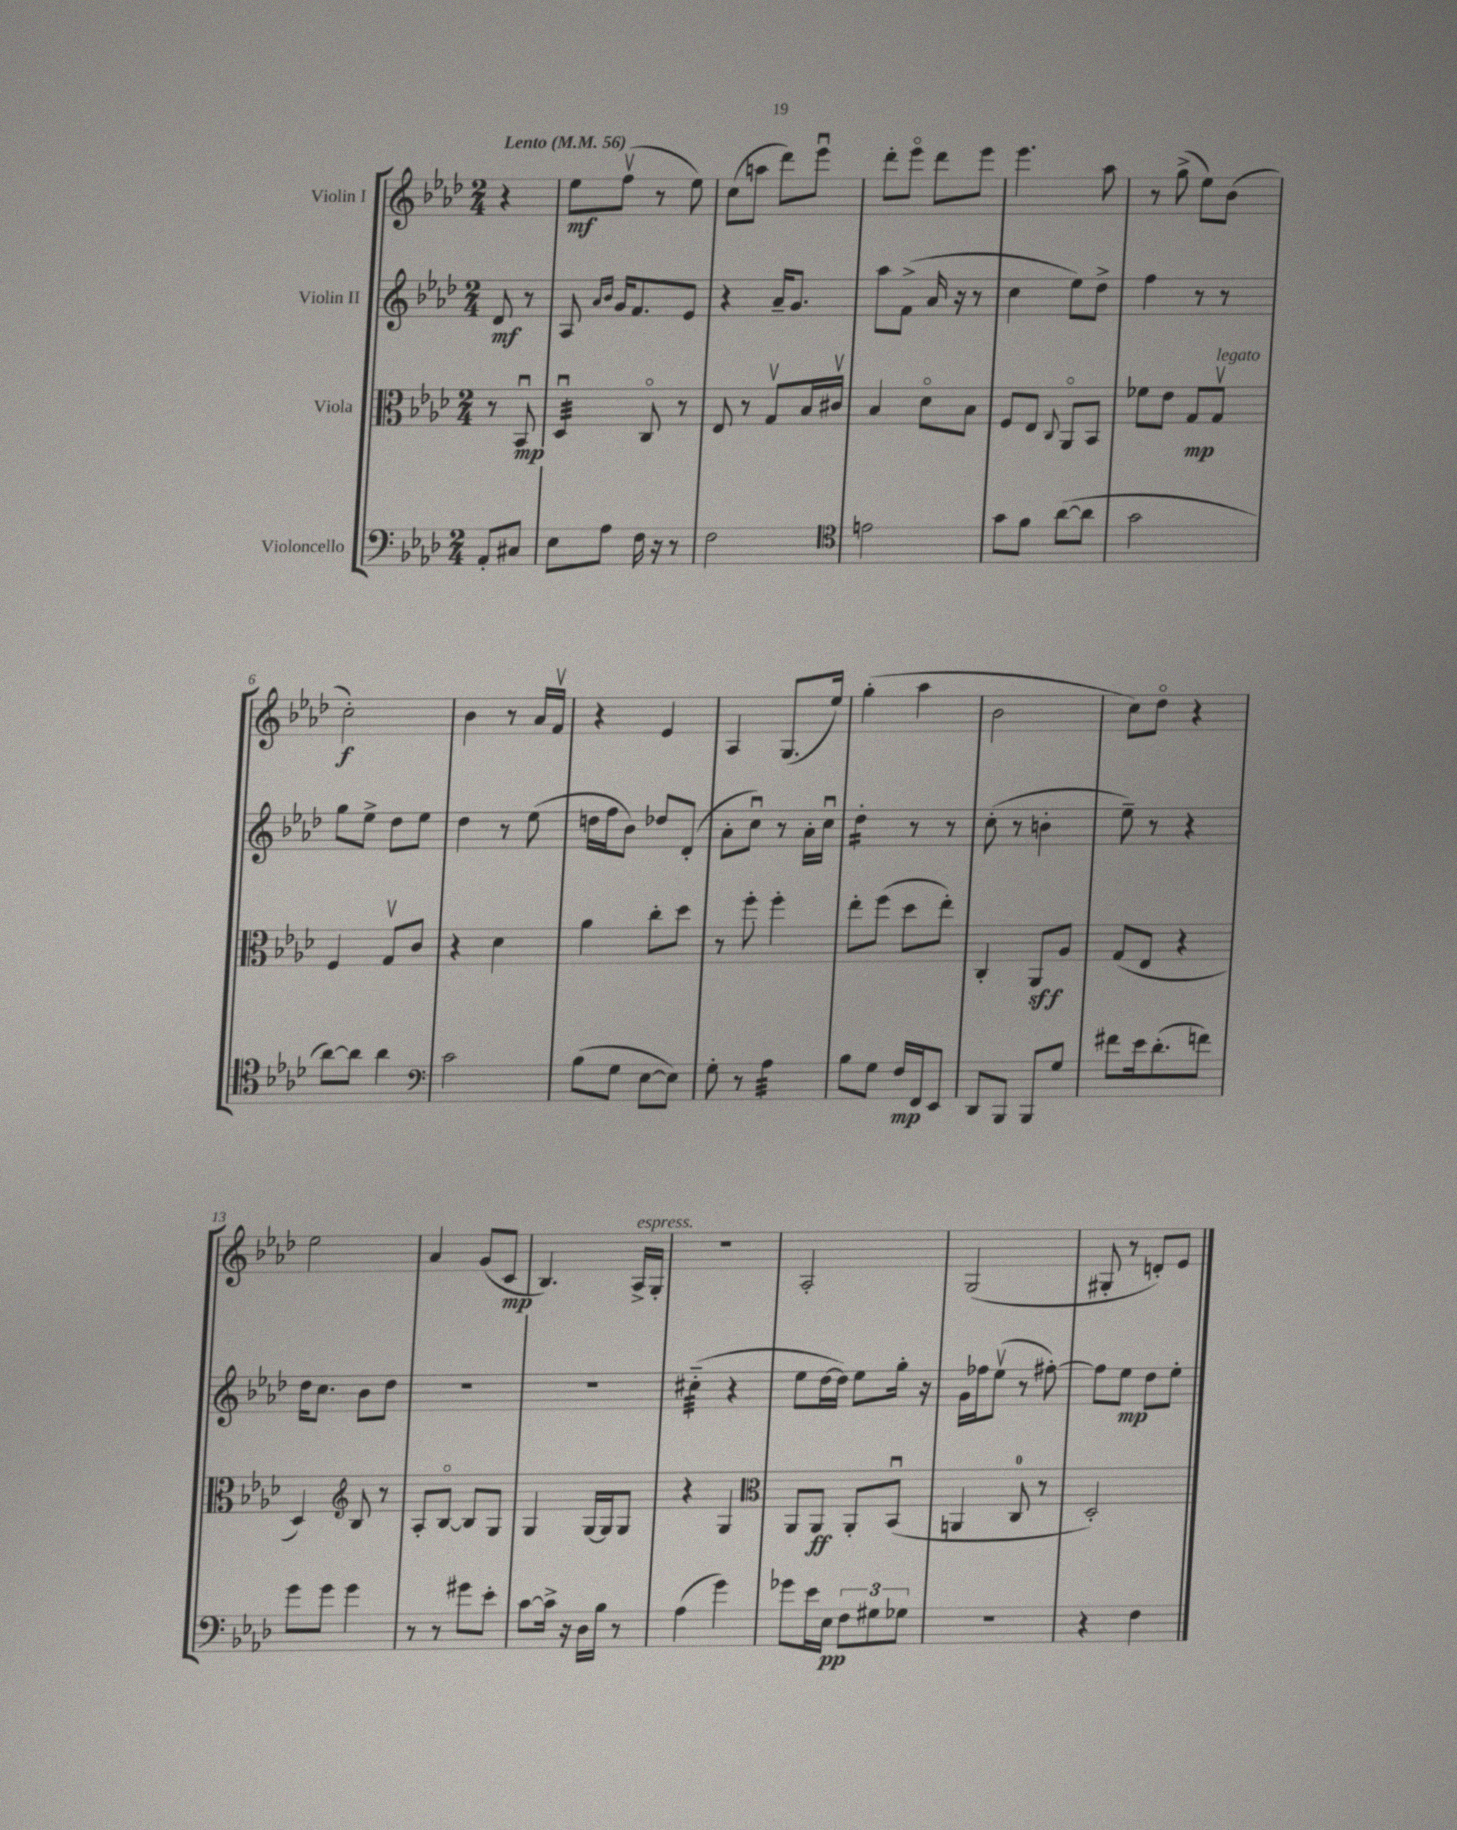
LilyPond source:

<<
\new StaffGroup <<
\new Staff = "s0" \with { instrumentName = "Violin I" } {
    \clef treble \key aes \major \numericTimeSignature \time 2/4 \partial 4 \tempo "Lento" 4 = 56
    r4 |
    ees''8\mf f''8\upbow( r8 ees''8) |
    c''8( a''8 des'''8) ees'''8\downbow |
    des'''8-. ees'''8\flageolet des'''8 ees'''8 |
    ees'''4. aes''8 |
    r8 g''8->( ees''8) bes'8( |
    c''2-.\f) |
    bes'4 r8 aes'16 f'16\upbow |
    r4 ees'4 |
    aes4 g8.( ees''16) |
    g''4-.( aes''4 |
    bes'2 |
    c''8) des''8\flageolet r4 |
    ees''2 |
    aes'4 g'8( c'8\mp |
    bes4.) aes16->^\markup { \italic "espress." } g16-. |
    R2 |
    aes2-. |
    g2( |
    gis8-. r8 d'8-.) ees'8 \bar "|." |
}
\new Staff = "s1" \with { instrumentName = "Violin II" } {
    \clef treble \key aes \major \numericTimeSignature \time 2/4 \partial 4
    des'8\mf r8 |
    aes8 \grace { aes'16 bes'16 } g'16 f'8. ees'8 |
    r4 aes'16-- g'8. |
    aes''8 f'8->( aes'16 r16 r8 |
    c''4 ees''8) des''8-> |
    f''4 r8 r8 |
    g''8 ees''8-> des''8 ees''8 |
    des''4 r8 ees''8( |
    d''16 f''16 bes'8) des''8 des'8-.( |
    aes'8-. c''8\downbow) r8 aes'16-. c''16\downbow |
    des''4:16-. r8 r8 |
    c''8-.( r8 b'4-. |
    ees''8--) r8 r4 |
    des''16 c''8. bes'8 des''8 |
    R2 |
    R2 |
    cis''4:32-_( r4 |
    ees''8 des''16~ des''16) ees''8 g''16-. r16 |
    g'16 fes''16 ees''8\upbow( r8 fis''8~-.) |
    fis''8 ees''8\mp des''8 ees''8-. \bar "|." |
}
\new Staff = "s2" \with { instrumentName = "Viola" } {
    \clef alto \key aes \major \numericTimeSignature \time 2/4 \partial 4
    r8 bes,8\downbow\mp |
    des4:32\downbow c8\flageolet r8 |
    ees8 r8 g8\upbow bes16 cis'16\upbow |
    bes4 des'8\flageolet bes8 |
    f8 ees8 \appoggiatura { c8 } aes,8\flageolet bes,8 |
    fes'8 ees'8 g8\mp g8\upbow^\markup { \italic "legato" } |
    f4 g8\upbow c'8 |
    r4 des'4 |
    aes'4 c''8-. des''8 |
    r8 f''8-. f''4-. |
    ees''8-. f''8( des''8 ees''8-.) |
    c4-. aes,8\sff aes8 |
    g8( ees8 r4 |
    des4) \clef treble bes8 r8 |
    aes8-. bes8~\flageolet bes8 g8 |
    g4 g16~ g16 g8 |
    r4 g4 |
    \clef alto aes,8 aes,8\ff aes,8-. bes,8\downbow( |
    a,4 c8-0 r8 |
    des2-.) \bar "|." |
}
\new Staff = "s3" \with { instrumentName = "Violoncello" } {
    \clef bass \key aes \major \numericTimeSignature \time 2/4 \partial 4
    aes,8-. cis8 |
    ees8 aes8 f16 r16 r8 |
    f2 |
    \clef tenor e'2 |
    g'8 f'8 aes'8~( aes'8 |
    g'2 |
    aes'8~) aes'8 aes'4 |
    \clef bass c'2 |
    bes8( g8 ees8~ ees8) |
    g8-. r8 aes4:32 |
    bes8 g8 f16\mp f,16 ees,8 |
    des,8 bes,,8 bes,,8 g8 |
    fis'8 ees'16 des'8.-.( f'8) |
    g'8 g'8 g'4 |
    r8 r8 gis'8 ees'8-. |
    c'8~ c'16-> r16 des16 bes16 r8 |
    aes4( g'4) |
    ges'8 ees'16 ees16\pp \tuplet 3/2 { f8 gis8 ges8 } |
    r2 |
    r4 f4 \bar "|." |
}
>>
>>
